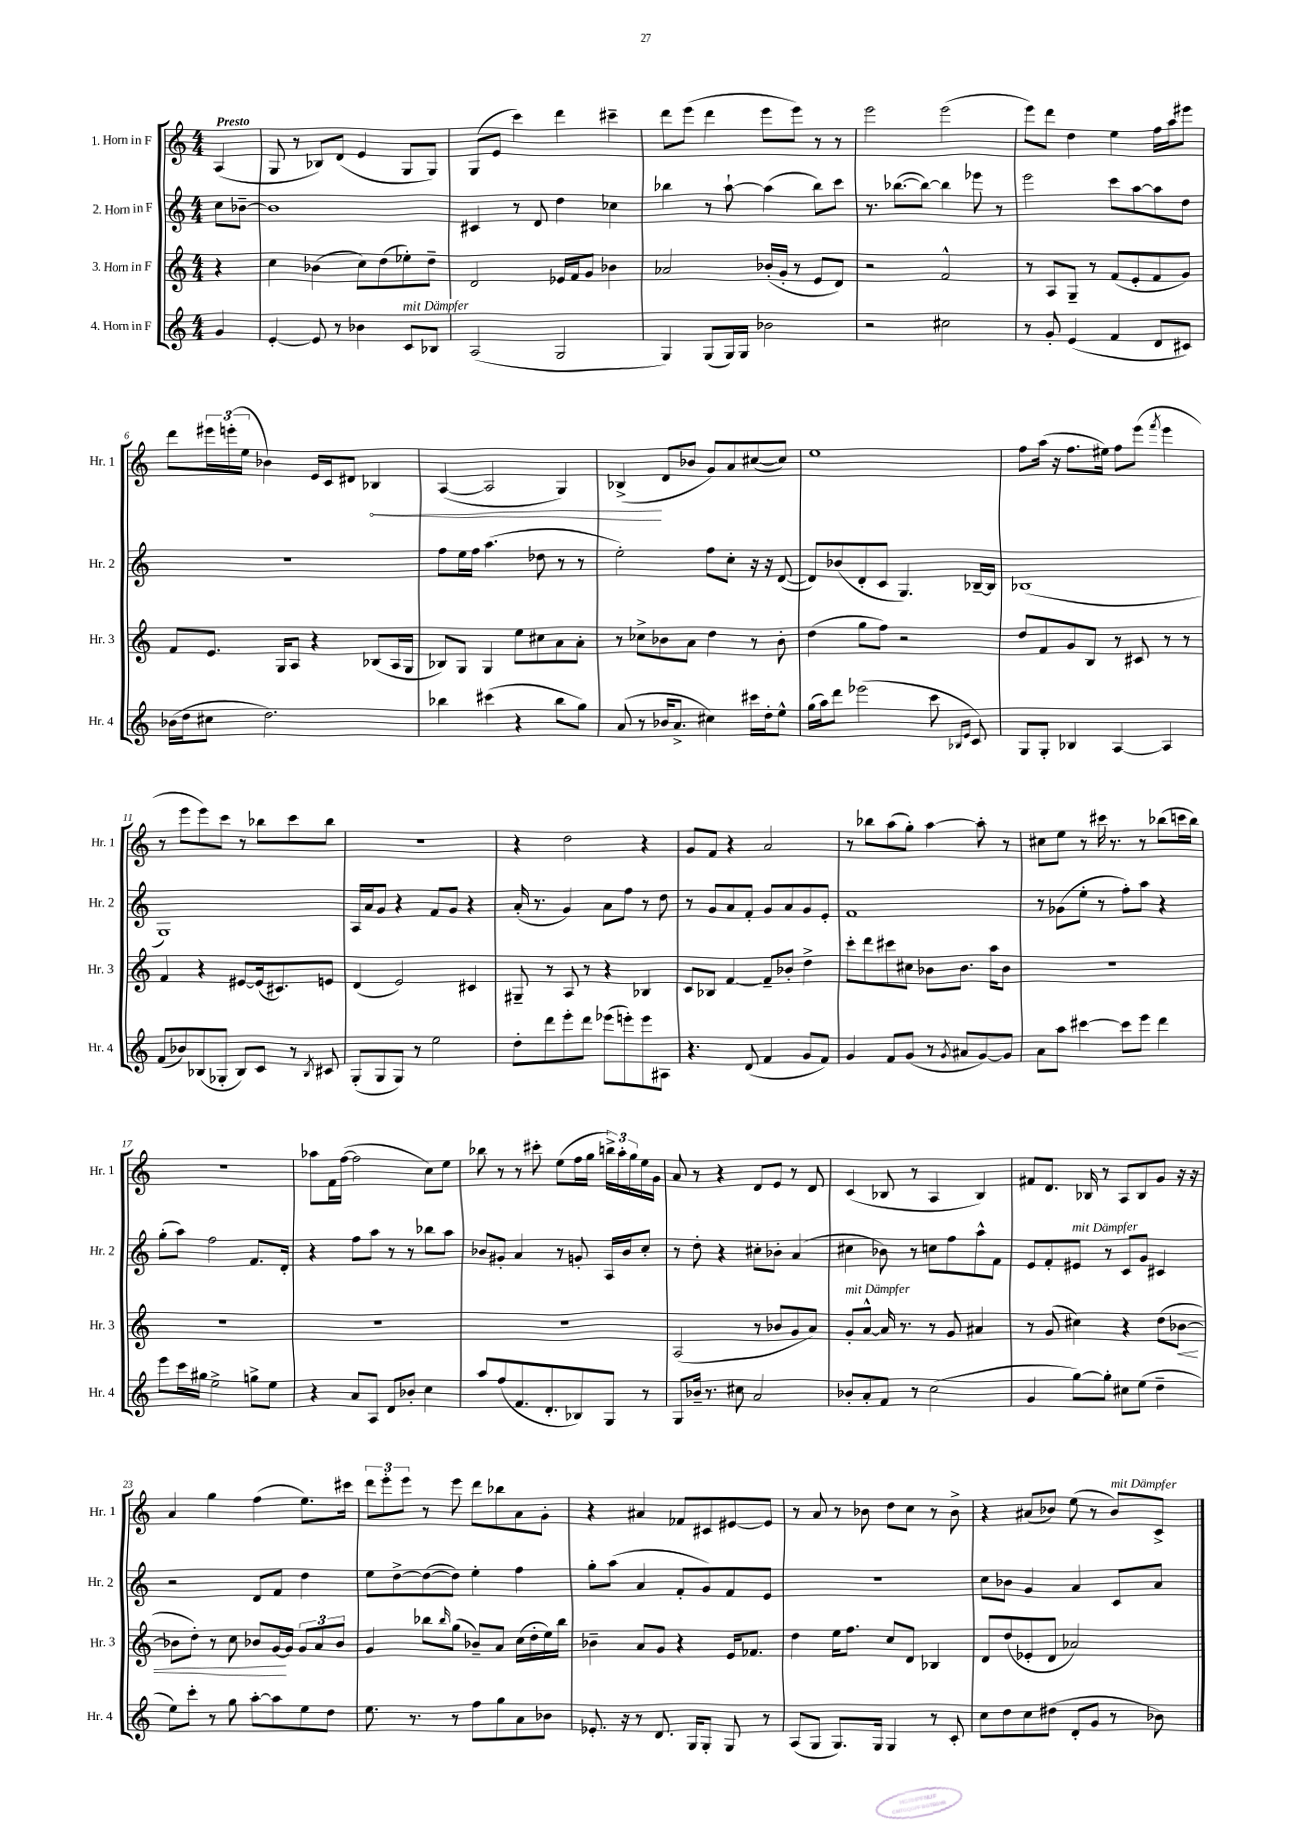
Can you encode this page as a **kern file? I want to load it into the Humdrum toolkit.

**kern	**kern	**kern	**kern
*staff4	*staff3	*staff2	*staff1
*clefG2	*clefG2	*clefG2	*clefG2
*k[]	*k[]	*k[]	*k[]
*M4/4	*M4/4	*M4/4	*M4/4
4g	4r	8cc	(4A
.	.	[8b-~	.
=	=	=	=
[4e'	4cc	1b-]	8G
.	.	.	8r
8e]	(4b-	.	8B-)
8r	.	.	(8d
4b-	8cc)	.	4e
.	(8dd	.	.
8c	8ee-')	.	8G
8B-	8dd~	.	8G)
=	=	=	=
(2A	2d	4c#	(8G
.	.	.	8e
.	.	8r	4ccc)
.	.	8d	.
2G	16e-	4dd	4ddd
.	16f	.	.
.	8g	.	.
.	4b-	4cc-	4ccc#~
=	=	=	=
4G)	2a-	4bb-	8ddd
.	.	.	(8eee
(8G	.	8r	4ddd
16G)	.	[8aa`	.
16G	.	.	.
2b-	(16b-'	(4aa]	8eee
.	16g'	.	.
.	8r	.	8eee)
.	8e	8bb-)	8r
.	8d)	8ccc	8r
=	=	=	=
2r	2r	8.r	2eee
.	.	([8.bb-	.
.	.	8bb-_)	.
2cc#	2f^^	4bb-]	(2eee
.	.	8eee-	.
.	.	8r	.
=	=	=	=
8r	8r	2eee	8eee)
8g'	8A	.	8ddd
(4e	8G~	.	4dd
.	8r	.	.
4f	(8f	8ccc	4ee
.	8e'	[8aa	.
8d	8f	8aa]	16ff
.	.	.	16aa
8c#)	8g)	8dd	8eee#
=	=	=	=
(16b-	8f	1r	8ddd
16dd	.	.	.
8cc#	8.e	.	24eee#
.	.	.	(24eee'
.	.	.	24ee
2.dd)	.	.	4b-)
.	16G	.	.
.	8A	.	.
.	4r	.	16e
.	.	.	16c
.	.	.	8d#
.	(8B-	.	4B-
.	16A	.	.
.	16G	.	.
=	=	=	=
4bb-	8B-)	8ff	([4A
.	8G	16ee	.
.	.	16ff	.
(4ccc#	4G	(4.aa	2A]
4r	8ee	.	.
.	8cc#	8dd-	.
8bb-	8a	8r	4G)
8gg)	8a'	8r	.
=	=	=	=
(8a	8r	2ee')	(4B-^
8r	8cc-^	.	.
16b-	8b-	.	8d
8.a^	.	.	.
.	8a	.	8b-
4cc#)	4dd	8ff	8g)
.	.	8cc'	8a
16ccc#	8r	16r	([8cc#
16dd'	.	16r	.
8ee^^	8b-'	([8d	8cc#])
=	=	=	=
(16gg	(4dd	8d])	1ee
16aa)	.	.	.
8ddd	.	(8b-	.
(2eee-	8gg	8d'	.
.	8ff)	8c	.
.	2r	4.G)	.
8ccc	.	.	.
16qqB-	.	.	.
16qqe	.	.	.
8c)	.	[16B-~	.
.	.	16B-]	.
=	=	=	=
8G	8dd	(1B-	8ff
8G'	8f	.	(16aa
.	.	.	16r
4B-	8g	.	8.ff
.	8B	.	.
.	.	.	16ee#)
[4A	8r	.	8ff
.	8c#	.	(8eee
.	.	.	8qfff
4A]	8r	.	4eee
.	8r	.	.
=	=	=	=
(8f	4f	1G)	8r
8b-)	.	.	8eee
(8B-	4r	.	8eee)
8G-'	.	.	8ccc
8B-)	[8e#	.	8r
8c	(16e#]	.	8bb-
.	8.c#)	.	.
8r	.	.	8ccc
8qB-	.	.	.
8c#	8e	.	8bb-
=	=	=	=
(8G'	(4d	16A	1r
.	.	16a	.
8G	.	8g	.
8G)	2e)	4r	.
8r	.	.	.
2ee	.	8f	.
.	.	8g	.
.	4c#	4r	.
=	=	=	=
8dd'	8G#~	(16a'	4r
.	.	8.r	.
8ddd	8r	.	.
8eee'	8A	4g)	2dd
8ddd	8r	.	.
(8eee-	4r	8a	.
8eee')	.	8ff	.
8eee	4B-	8r	4r
8A#	.	8dd	.
=	=	=	=
4.r	8c	8r	8g
.	8B-	8g	8f
.	[4f	8a	4r
(8d	.	8f'	.
4f	8f~]	8g	2a
.	8b-'	8a	.
8g	4dd^	8g	.
8f)	.	8e'	.
=	=	=	=
4g	8ccc'	1f	8r
.	8ddd	.	8bb-
8f	8ccc#	.	(8aa
(8g	8cc#	.	8gg')
8r	8b-	.	[4aa
8qg	.	.	.
8a#	8.b-	.	.
[8g)	.	.	8aa']
.	16aa	.	.
8g]	8b-	.	8r
=	=	=	=
8a	1r	8r	8cc#
8aa	.	(8g-	8ee
[4ccc#	.	8ee'	8r
.	.	8r	16ccc#
.	.	.	8.r
8ccc#]	.	8ff')	.
8eee	.	8aa	8r
4ddd	.	4r	(8bb-
.	.	.	16ccc
.	.	.	16bb-)
=	=	=	=
8eee	1r	(8gg'	1r
16ccc	.	8aa)	.
16gg#	.	.	.
2ee^	.	2ff	.
8gg^	.	8.f	.
8ee	.	.	.
.	.	16d'	.
=	=	=	=
4r	1r	4r	8aa-
.	.	.	16f
.	.	.	([16ff
8a	.	8ff	2ff]
8A	.	8aa	.
8d	.	8r	.
8b-'	.	8r	.
4cc	.	8bb-	8cc)
.	.	8aa	8ee
=	=	=	=
8aa	1r	8b-	8bb-
(8ff	.	8g#'	8r
8.f	.	4a	8r
.	.	.	8ccc#'
8.d'	.	.	.
.	.	8r	(8ee
8B-)	.	8g'	16ff
.	.	.	16gg
8G	.	16A	24bb^)
.	.	.	24aa'
.	.	16b-	.
.	.	.	24gg
8r	.	8cc'	16ee
.	.	.	16g
=	=	=	=
8G	(2A	8r	8a
16b-~	.	8dd'	8r
8.r	.	.	.
.	.	4r	4r
8cc#	.	.	.
2a	8r	8cc#'	8d
.	8b-	8b-'	8e
.	8g	(4a	8r
.	8a)	.	8d
=	=	=	=
8b-'	8g'	4cc#	(4c
8a'	[8a^^	.	.
8f	16a]	8b-)	8B-
.	8.r	.	.
8r	.	8r	8r
(2cc	8r	8cc	4A
.	8g	8ff	.
.	4a#	8aa^^	4B-)
.	.	8f	.
=	=	=	=
4g	8r	8e	8f#
.	(8g	8f'	8.d
[8gg)	4cc#)	8e#	.
.	.	.	16B-
8gg']	.	8r	8r
8cc#	4r	8c	8A
(8ee	.	8g	8B-
4dd~	(8dd	4c#	8g
.	[8b-	.	16r
.	.	.	16r
=	=	=	=
8ee)	8b-]	2r	4a
8ccc'	8dd')	.	.
8r	8r	.	4gg
8gg	8cc	.	.
[8aa'	8b-	8d	(4ff
8aa]	[16g	8f	.
.	16g]	.	.
8ee	12g	4dd	8.ee)
.	12a	.	.
8dd	.	.	.
.	12b-	.	.
.	.	.	16ccc#
=	=	=	=
8.ee	4g	8ee	12ddd
.	.	.	12eee'
.	.	[8dd^	.
.	.	.	12eee
8.r	.	.	.
.	8bb-	(8dd_	8r
.	16qqbb-	.	.
8r	(8gg	8dd])	8eee
8ff	8b-~)	4ee'	8ddd
8gg	8a	.	8bb-
8a	(16cc	4ff	8a
.	16dd'	.	.
8b-	16ee)	.	8g'
.	16bb-	.	.
=	=	=	=
8.e-'	4b-~	8gg'	4r
.	.	(8aa	.
16r	.	.	.
8r	8a	4a	4a#
8.d	8g	.	.
.	4r	8f'	8f-
16G	.	.	.
8G'	.	8g)	8c#
8G	16e	8f	[8e#
.	8.f-	.	.
8r	.	8e	8e#]
=	=	=	=
(8A	4dd	1r	8r
8G	.	.	8a
8.G)	16ee	.	8r
.	8.ff	.	.
.	.	.	8b-
16G	.	.	.
4G	8cc	.	8dd
.	8d	.	8cc
8r	4B-	.	8r
8c'	.	.	8b-^
=	=	=	=
8cc	8d	8cc	4r
8dd	(8dd	8b-	.
8cc	8e-'	4g	(8a#
(8dd#	8d	.	8b-)
8d'	2a-)	4a	(8ee
8g	.	.	8r
8r	.	8c	8b-)
8b-)	.	8a	8c^
==	==	==	==
*-	*-	*-	*-
